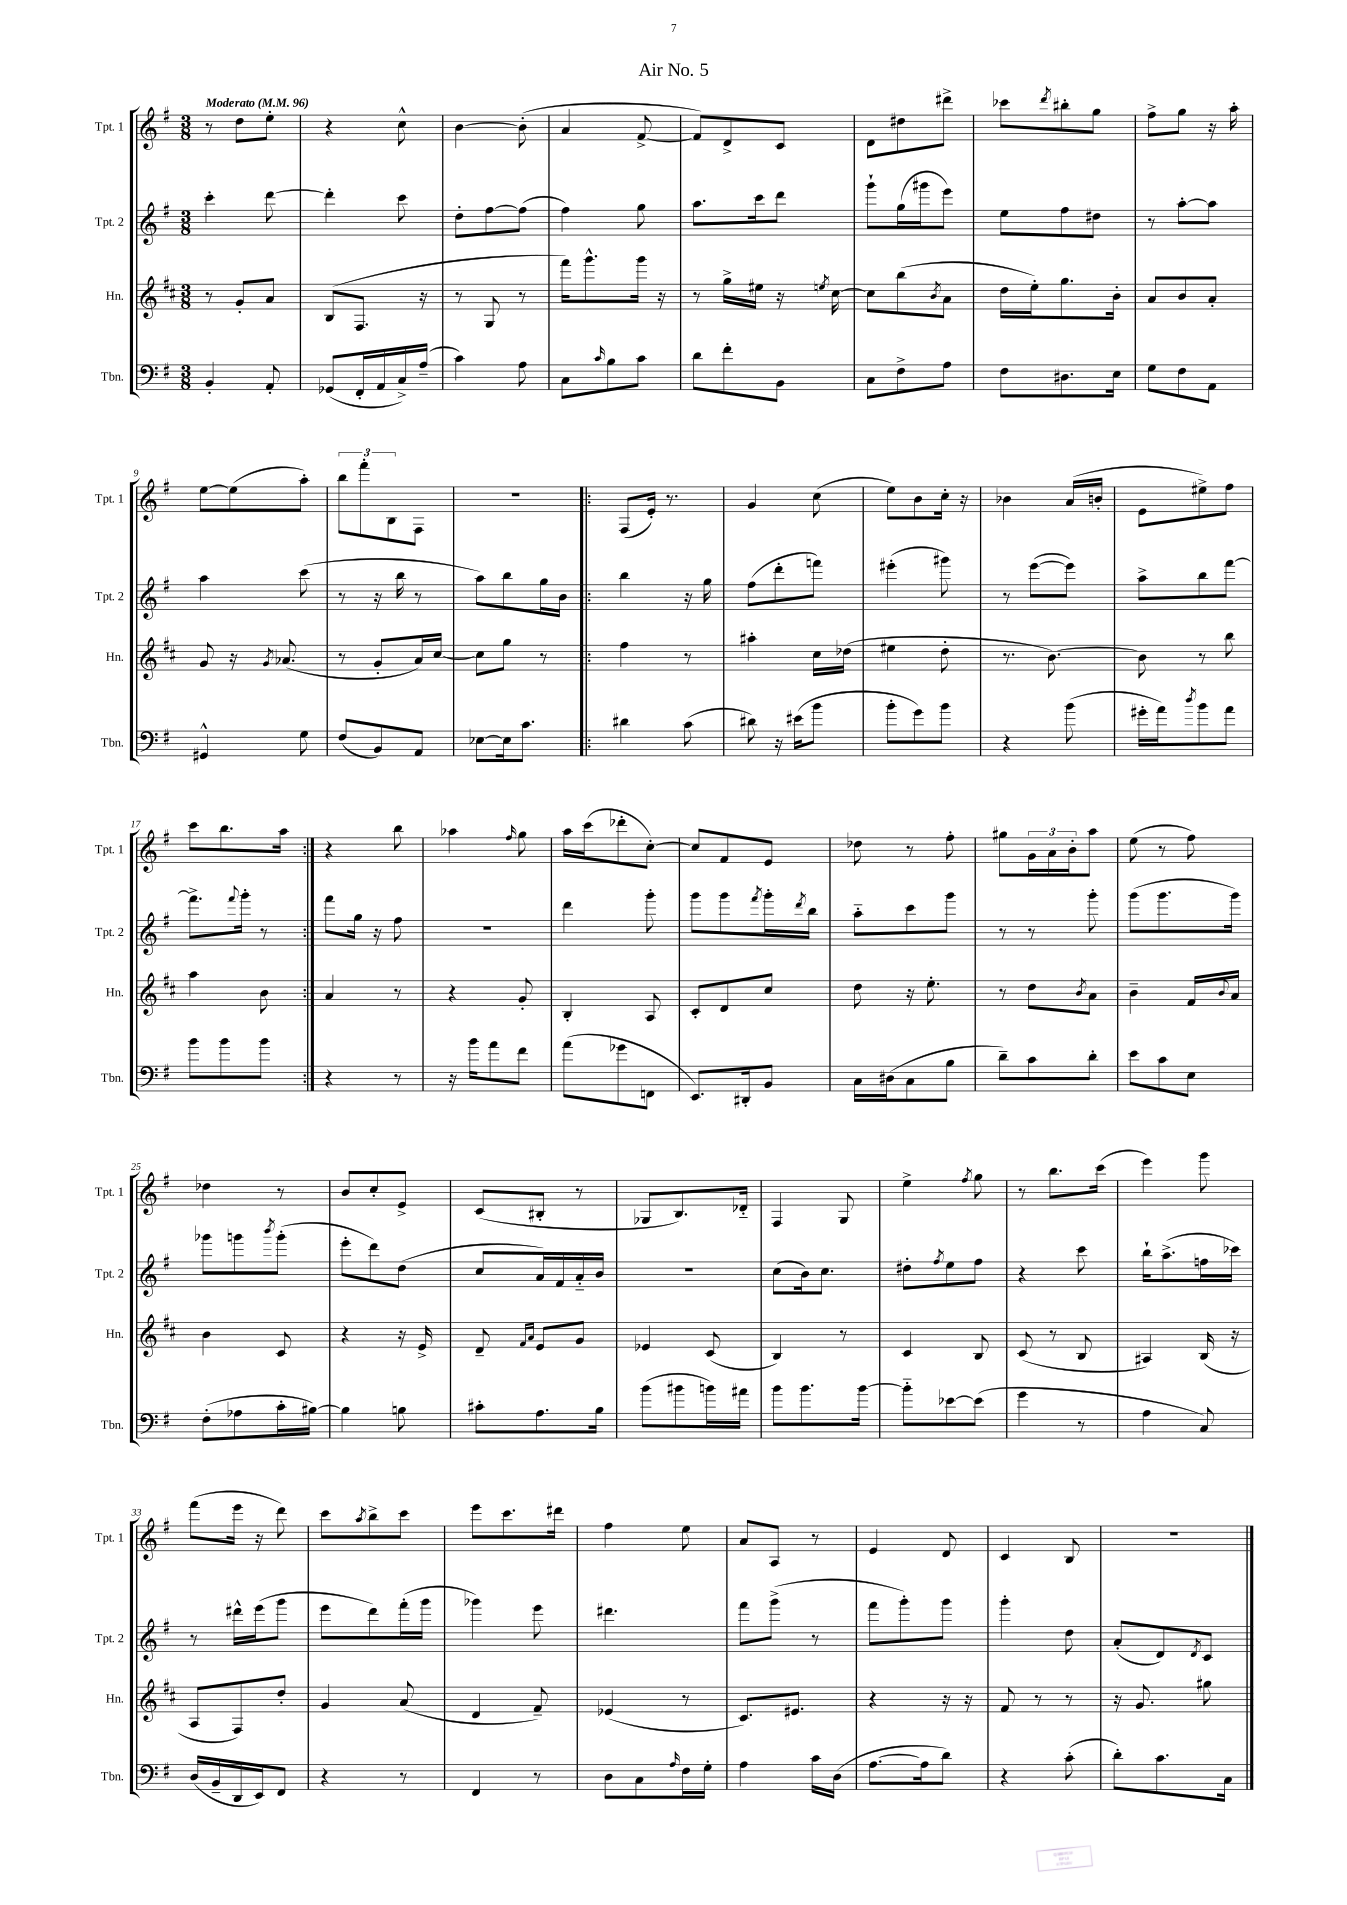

**kern	**kern	**kern	**kern
*staff4	*staff3	*staff2	*staff1
*clefF4	*clefG2	*clefG2	*clefG2
*k[f#]	*k[f#c#]	*k[f#]	*k[f#]
*M3/8	*M3/8	*M3/8	*M3/8
*MM96	*MM96	*MM96	*MM96
4BB'/	8r	4ccc'\	8r
.	8g'/L	.	8dd\L
8AA'/	8a/J	[8ddd\	8ee'\J
=	=	=	=
(8GG-/L	(8B/L	4ddd'\]	4r
16FF#'/L	8.F#/J	.	.
16AA/	.	.	.
16C^/)	.	8ccc\	8cc^^\
(16A~/JJ	16r	.	.
=	=	=	=
4c\)	8r	8dd'\L	[4b\
.	8G/	[8ff#\	.
8A\	8r	(8ff#\]J	(8b'\]
=	=	=	=
8C\L	16fff#\LK)	4ff#\)	4a/
.	8.ggg^^\	.	.
16qqc/	.	.	.
8B\	.	.	.
8c\J	16ggg\Jk	8gg\	[8f#^/
.	16r	.	.
=	=	=	=
8d\L	8r	8.aa\L	8f#/]L)
8f#'\	16gg^\LL	.	8d^/
.	16ee#\JJ	16ccc\k	.
8BB\J	16r	8ddd\J	8c/J
.	8qee/	.	.
.	[16cc#\	.	.
=	=	=	=
8C\L	8cc#\]L	8ggg`\L	8d\L
8F#^\	(8bb\	(16gg\L	8dd#\
.	.	16ggg#\J	.
.	8qb/	.	.
8A\J	8a\J	8eee\J)	8ddd#^\J
=	=	=	=
8F#\L	16dd\LL	8ee\L	8ccc-\L
.	16ee'\J)	.	.
.	.	.	8qddd/
8.D#\	8.gg\	8ff#\	8bb#'\
.	.	8dd#\J	8gg\J
16E\Jk	16b'\Jk	.	.
=	=	=	=
8G\L	8a/L	8r	8ff#^\L
8F#\	8b/	[8aa'\L	8gg\J
8AA\J	8a'/J	8aa\]J	16r
.	.	.	16aa'\
=	=	=	=
4GG#^^/	8g/	4aa\	[8ee\L
.	16r	.	(8ee\]
.	8qg/	.	.
.	(8.a-/	.	.
8G\	.	(8ccc\	8aa'\J)
=	=	=	=
(8F#/L	8r	8r	12bb\L
.	.	.	12fff#'\
8BB/)	8g'/L	16r	.
.	.	.	12B\
.	.	16bb\	.
8AA/J	16a/L)	8r	8F#\J
.	[16cc#/JJ	.	.
=	=	=	=
[8E-\L	8cc#\]L	8aa\L)	4.r
16E-\]k	8gg\J	8bb\	.
8.c\J	.	.	.
.	8r	16gg\L	.
.	.	16b\JJ	.
=!|:	=!|:	=!|:	=!|:
4d#\	4ff#\	4bb\	(8F#/L
.	.	.	16e'/Jk)
.	.	.	8.r
(8c\	8r	16r	.
.	.	16gg\	.
=	=	=	=
8d#\)	4aa#'\	(8ff#\L	4g/
16r	.	8ddd'\	.
(16e#\LK	.	.	.
8b\J	16cc#\LL	8fff\J)	(8cc\
.	(16dd-\JJ	.	.
=	=	=	=
8b'\L	4ee#\	(4eee#'\	8ee\L)
8g\)	.	.	8b\
8b\J	8dd'\	8ggg#\)	16cc'\Jk
.	.	.	16r
=	=	=	=
4r	8.r	8r	4b-\
.	.	([8eee\L	.
.	[8.b\)	.	.
(8b\	.	8eee\]J)	(16a/LL
.	.	.	16b'/JJ
=	=	=	=
16g#'\LL	8b\]	8aa^\L	8e\L
16a\J)	.	.	.
8qdd/	.	.	.
8b\	8r	8bb\	8ee#^\)
8a\J	8bb\	[8fff#\J	8ff#\J
=	=	=	=
8b\L	4aa\	8.fff#^\]L	8ccc\L
8b\	.	.	8.bb\
.	.	8qqfff#/	.
.	.	16ggg'\Jk	.
8b\J	8b\	8r	.
.	.	.	16aa\Jk
=:|!	=:|!	=:|!	=:|!
4r	4a/	8fff#\L	4r
.	.	16gg\Jk	.
.	.	16r	.
8r	8r	8ff#\	8bb\
=	=	=	=
16r	4r	4.r	4aa-\
16b\LK	.	.	.
8a\	.	.	.
.	.	.	16qqff#/
8f#\J	8g'/	.	8gg\
=	=	=	=
(8a\L	4B'/	4ddd\	16aa\LL
.	.	.	(16ccc\J
8g-\	.	.	8ddd-'\
8FF\J	8A/	8ggg'\	[8cc'\J)
=	=	=	=
8.EE/L)	8c#'/L	8ggg\L	8cc/]L
.	8d/	8ggg\	8f#/
16DD#'/k	.	.	.
.	.	8qfff#/	.
8BB/J	8cc#/J	16ggg'\L	8e/J
.	.	8qddd/	.
.	.	16bb\JJ	.
=	=	=	=
16C\LL	8dd\	8aa'~\L	8dd-\
(16D#\J	.	.	.
8C\	16r	8ccc\	8r
.	8.ee'\	.	.
8B\J	.	8ggg\J	8ff#'\
=	=	=	=
8d~\L)	8r	8r	8gg#\L
8c\	8dd\L	8r	24g\L
.	.	.	24a\
.	.	.	24b'\J
.	8qb/	.	.
8d'\J	8a\J	8ggg'\	8aa\J
=	=	=	=
8e\L	4b~\	(8ggg\L	(8ee\
8c\	.	8.ggg\	8r
8E\J	16f#/LL	.	8ff#\)
.	8qqb/	.	.
.	16a/JJ	16ggg\Jk)	.
=	=	=	=
(8F#'\L	4b\	8ggg-\L	4dd-\
8A-\	.	8ggg\	.
.	.	8qbbb/	.
16c'\L	8c#/	(8ggg'\J	8r
[16B#\JJ)	.	.	.
=	=	=	=
4B#\]	4r	8eee'\L	8b/L
.	.	8ddd\)	8cc'/
8B\	16r	(8dd\J	8e^/J
.	16e^/	.	.
=	=	=	=
8c#'\L	8d~/	8cc/L	(8c/L
.	16qqf#/LL	.	.
.	16qqa/JJ	.	.
8.A\	8e/L	16a/L)	8B#'/J
.	.	16f#/	.
.	8g/J	16a'~/	8r
16B\Jk	.	16b/JJ	.
=	=	=	=
(8b\L	4e-/	4.r	8G-/L
8b#\	.	.	8.B/)
16b\L)	(8c#/	.	.
16a#\JJ	.	.	16d-'~/Jk
=	=	=	=
8b\L	4B/)	(8cc\L	4F#/
8.b\	.	16b\k)	.
.	.	8.cc\J	.
.	8r	.	8G/
[16b\Jk	.	.	.
=	=	=	=
8b'~\]L	4c#/	8dd#'\L	4ee^\
.	.	8qff#/	.
[8e-\	.	8ee\	.
.	.	.	8qff#/
(8e-\]J	8B/	8ff#\J	8gg\
=	=	=	=
4g\	(8c#/	4r	8r
.	8r	.	8.bb\L
8r	8B/	8ccc\	.
.	.	.	(16ccc\Jk
=	=	=	=
4A\	4A#/)	16bb`\LK	4eee\)
.	.	(8.aa^\	.
8C/)	(16B/	16ff\L	8ggg\
.	16r	16ccc-\JJ)	.
=	=	=	=
(16D/LL	8A/L	8r	(8fff#\L
16BB~/	.	.	.
16DD/	8F#/)	16ddd#^^\LL	16eee\Jk
16EE/J)	.	(16eee\J	16r
8FF#/J	8dd'/J	8ggg\J	8ddd\)
=	=	=	=
4r	4g/	8eee\L	8ccc\L
.	.	.	8qaa/
.	.	8ddd\)	8bb^\
8r	(8a/	(16fff#'\L	8ccc\J
.	.	16ggg\JJ	.
=	=	=	=
4FF#/	4d/	4ggg-\)	8eee\L
.	.	.	8.ccc\
8r	8f#~/)	8eee\	.
.	.	.	16ddd#\Jk
=	=	=	=
8D\L	(4e-/	4.ddd#\	4ff#\
8C\	.	.	.
16qqA/	.	.	.
16F#\L	8r	.	8ee\
16G'\JJ	.	.	.
=	=	=	=
4A\	8.c#/L)	8fff#\L	8a/L
.	.	(8ggg^\J	8A/J
.	8.e#/J	.	.
16c\LL	.	8r	8r
(16D\JJ	.	.	.
=	=	=	=
[8.A\L	4r	8fff#\L	4e/
.	.	8ggg'\)	.
16A\]k	.	.	.
8d\J)	16r	8ggg\J	8d/
.	16r	.	.
=	=	=	=
4r	8f#/	4ggg'\	4c/
.	8r	.	.
(8c'\	8r	8dd\	8B/
=	=	=	=
8d'\L)	16r	(8a'/L	4.r
.	8.g/	.	.
8.c\	.	8d/)	.
.	.	8qd/	.
.	8gg#\	8c/J	.
16C\Jk	.	.	.
==	==	==	==
*-	*-	*-	*-
